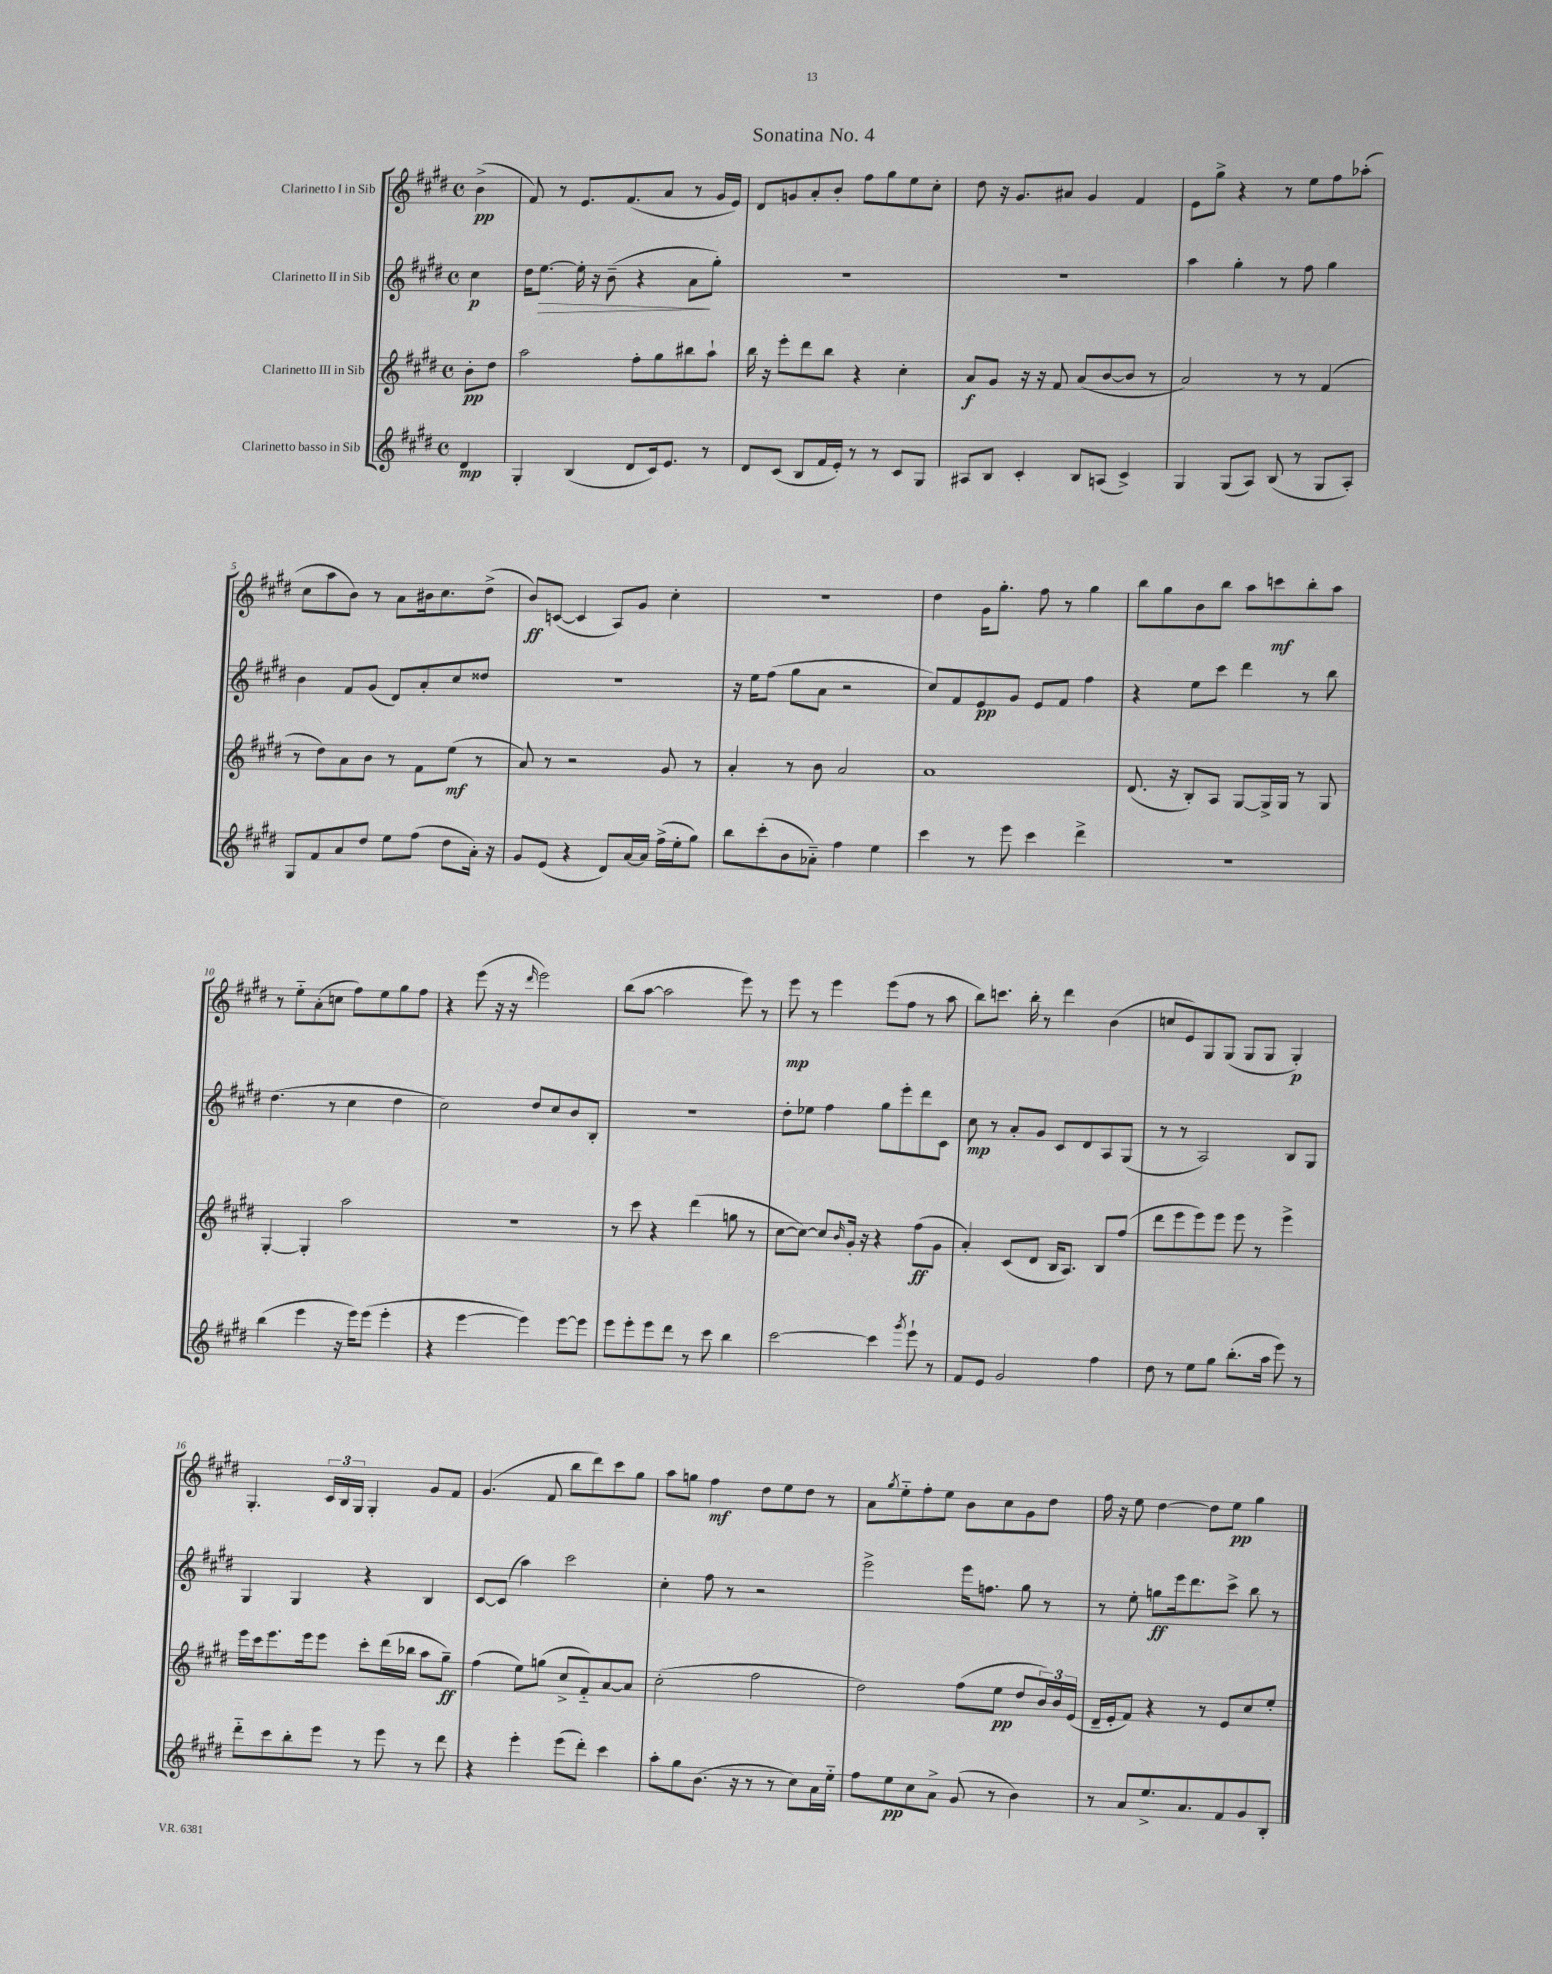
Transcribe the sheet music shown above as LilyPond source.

\header { title = "Sonatina No. 4" }
<<
\new StaffGroup <<
\new Staff = "s0" \with { instrumentName = "Clarinetto I in Sib" } {
    \clef treble \key e \major \defaultTimeSignature \time 4/4 \partial 4
    b'4->\pp( |
    fis'8) r8 e'8. fis'8.( a'8 r8 gis'16 e'16) |
    dis'8 g'8 a'8-. b'8-. fis''8 gis''8 e''8 cis''8-. |
    dis''8 r16 gis'8. ais'8 gis'4 fis'4 |
    e'8 gis''8-> r4 r8 e''8 fis''8 aes''8-.( |
    cis''8 a''8 b'8) r8 a'8 bis'16 cis''8. dis''8->( |
    b'8\ff) c'8~( c'4 a8) gis'8 cis''4-. |
    R1 |
    dis''4 gis'16 gis''8.-. fis''8 r8 gis''4 |
    b''8 gis''8 b'8 b''8 a''8 c'''8\mf b''8-. a''8 |
    r8 e''8-_ a'8-.( c''8 fis''8) e''8 gis''8 fis''8 |
    r4 e'''8( r16 r16 \grace { dis'''16 } e'''2) |
    b''8( a''8~ a''2 e'''8) r8 |
    e'''8\mp r8 e'''4 e'''8( fis''8 r8 a''8 |
    b''8) c'''8. b''16-. r8 dis'''4 b'4( |
    c''8 e'8) gis8 gis8( gis8 gis8 gis4-.\p) |
    gis4.-. \tuplet 3/2 { cis'16 b16 gis16 } gis4-. gis'8 fis'8 |
    gis'4.( fis'8 b''8 dis'''8) cis'''8 gis''8 |
    a''8 g''8 fis''4\mf dis''8 e''8 dis''8 r8 |
    a'8 \acciaccatura { gis''8 } e''8-_ fis''8-. e''8 b'8 cis''8 gis'8 dis''8 |
    fis''16 r16 e''8 dis''4~ dis''8 e''8\pp gis''4 \bar "|." |
}
\new Staff = "s1" \with { instrumentName = "Clarinetto II in Sib" } {
    \clef treble \key e \major \defaultTimeSignature \time 4/4 \partial 4
    cis''4\p |
    dis''16 e''8.~\> e''16-. r16 b'8--( r4 a'8\! gis''8-.) |
    R1 |
    R1 |
    a''4 gis''4-. r8 fis''8 gis''4 |
    b'4 fis'8 gis'8( dis'8) a'8-. cis''8 disis''8 |
    R1 |
    r16 e''16 fis''8( gis''8 a'8 r2 |
    cis''8) fis'8 e'8\pp gis'8 e'8 fis'8 fis''4 |
    r4 e''8 cis'''8 dis'''4 r8 b''8 |
    dis''4.( r8 cis''4 dis''4 |
    cis''2) dis''8 cis''8 b'8 b8-. |
    R1 |
    dis''8-. ees''8 fis''4 gis''8 e'''8-. dis'''8 cis'8 |
    cis''8\mp r8 a'8-. gis'8 cis'8 dis'8 a8 gis8( |
    r8 r8 a2) b8 gis8 |
    gis4 gis4 r4 b4 |
    cis'8~ cis'8( a''4) cis'''2 |
    cis''4-. fis''8 r8 r2 |
    e'''2-> e'''16 f''8. gis''8 r8 |
    r8 e''8-. g''8\ff e'''16 dis'''8. cis'''8-> b''8 r8 \bar "|." |
}
\new Staff = "s2" \with { instrumentName = "Clarinetto III in Sib" } {
    \clef treble \key e \major \defaultTimeSignature \time 4/4 \partial 4
    b'8-.\pp dis''8 |
    a''2 fis''8-. gis''8 bis''8 a''8-! |
    b''16 r16 e'''8-. dis'''8 b''8 r4 cis''4-. |
    a'8\f gis'8 r16 r16 fis'8 a'8( b'8~ b'8 r8 |
    a'2) r8 r8 fis'4( |
    r8 dis''8) a'8 b'8 r8 fis'8 e''8\mf( r8 |
    a'8) r8 r2 gis'8 r8 |
    a'4-. r8 b'8 a'2 |
    a'1 |
    dis'8.( r16 b8-.) a8 gis8~ gis16-> gis16 r8 gis8 |
    gis4~-. gis4-. a''2 |
    R1 |
    r8 cis'''8 r4 dis'''4( g''8 r8 |
    cis''8~ cis''8~) cis''8 \grace { b'16 } gis'16-. r16 r4 fis''8\ff( gis'8 |
    a'4-.) cis'8( dis'8 b16 a8.) b8 fis''8( |
    dis'''8 e'''8 e'''8) e'''8 e'''8 r8 e'''4-> |
    e'''16 cis'''16 e'''8. e'''16 e'''8 cis'''8-. dis'''16( bes''16 a''8 gis''8--\ff) |
    fis''4( e''8) g''8( cis''8-> fis'8-_) a'8~ a'8 |
    cis''2-.( fis''2 |
    dis''2) fis''8( e''8\pp dis''8 \tuplet 3/2 { b'16) b'16 e'16( } |
    dis'16-- e'16-. fis'8) r4 r8 e'8 cis''8 e''8-. \bar "|." |
}
\new Staff = "s3" \with { instrumentName = "Clarinetto basso in Sib" } {
    \clef treble \key e \major \defaultTimeSignature \time 4/4 \partial 4
    dis'4\mp |
    gis4-. b4( dis'8 cis'16) e'8. r8 |
    dis'8 cis'8( b8 fis'16 e'16-.) r8 r8 cis'8 gis8 |
    ais8 b8 cis'4-. b8 a8( cis'4->) |
    gis4 gis8( a8) b8( r8 gis8 a8-.) |
    gis8 fis'8 a'8 dis''8 e''8 fis''8( dis''8 a'16-.) r16 |
    gis'8 e'8( r4 dis'8) a'16~ a'16 fis''16->( e''16-. gis''8) |
    b''8 cis'''8-.( b'8 aes'8-_) fis''4 e''4 |
    cis'''4 r8 e'''8 cis'''4 dis'''4-> |
    R1 |
    b''4( e'''4 r16 e'''16) e'''8( e'''4-. |
    r4 e'''4~ e'''4) e'''8~ e'''8 |
    e'''8 e'''8-. e'''8 dis'''8 r8 cis'''8 b''4 |
    cis'''2~ cis'''4 \acciaccatura { gis'''8 } e'''8-! r8 |
    fis'8 e'8 gis'2 fis''4 |
    dis''8 r8 e''8 gis''8 b''8.-.( a''16 e'''8) r8 |
    dis'''8-_ cis'''8 b''8-. e'''8 r8 e'''8 r8 dis'''8 |
    r4 e'''4-. e'''8( dis'''8-.) cis'''4 |
    a''8-. gis''8 b'8.( r16 r8 r8 cis''8) a'16 e''16-_ |
    fis''8 e''8\pp cis''8 a'8-> gis'8( r8 b'4) |
    r8 a'8 e''8.-> a'8. fis'8 gis'8 b8-. \bar "|." |
}
>>
>>
